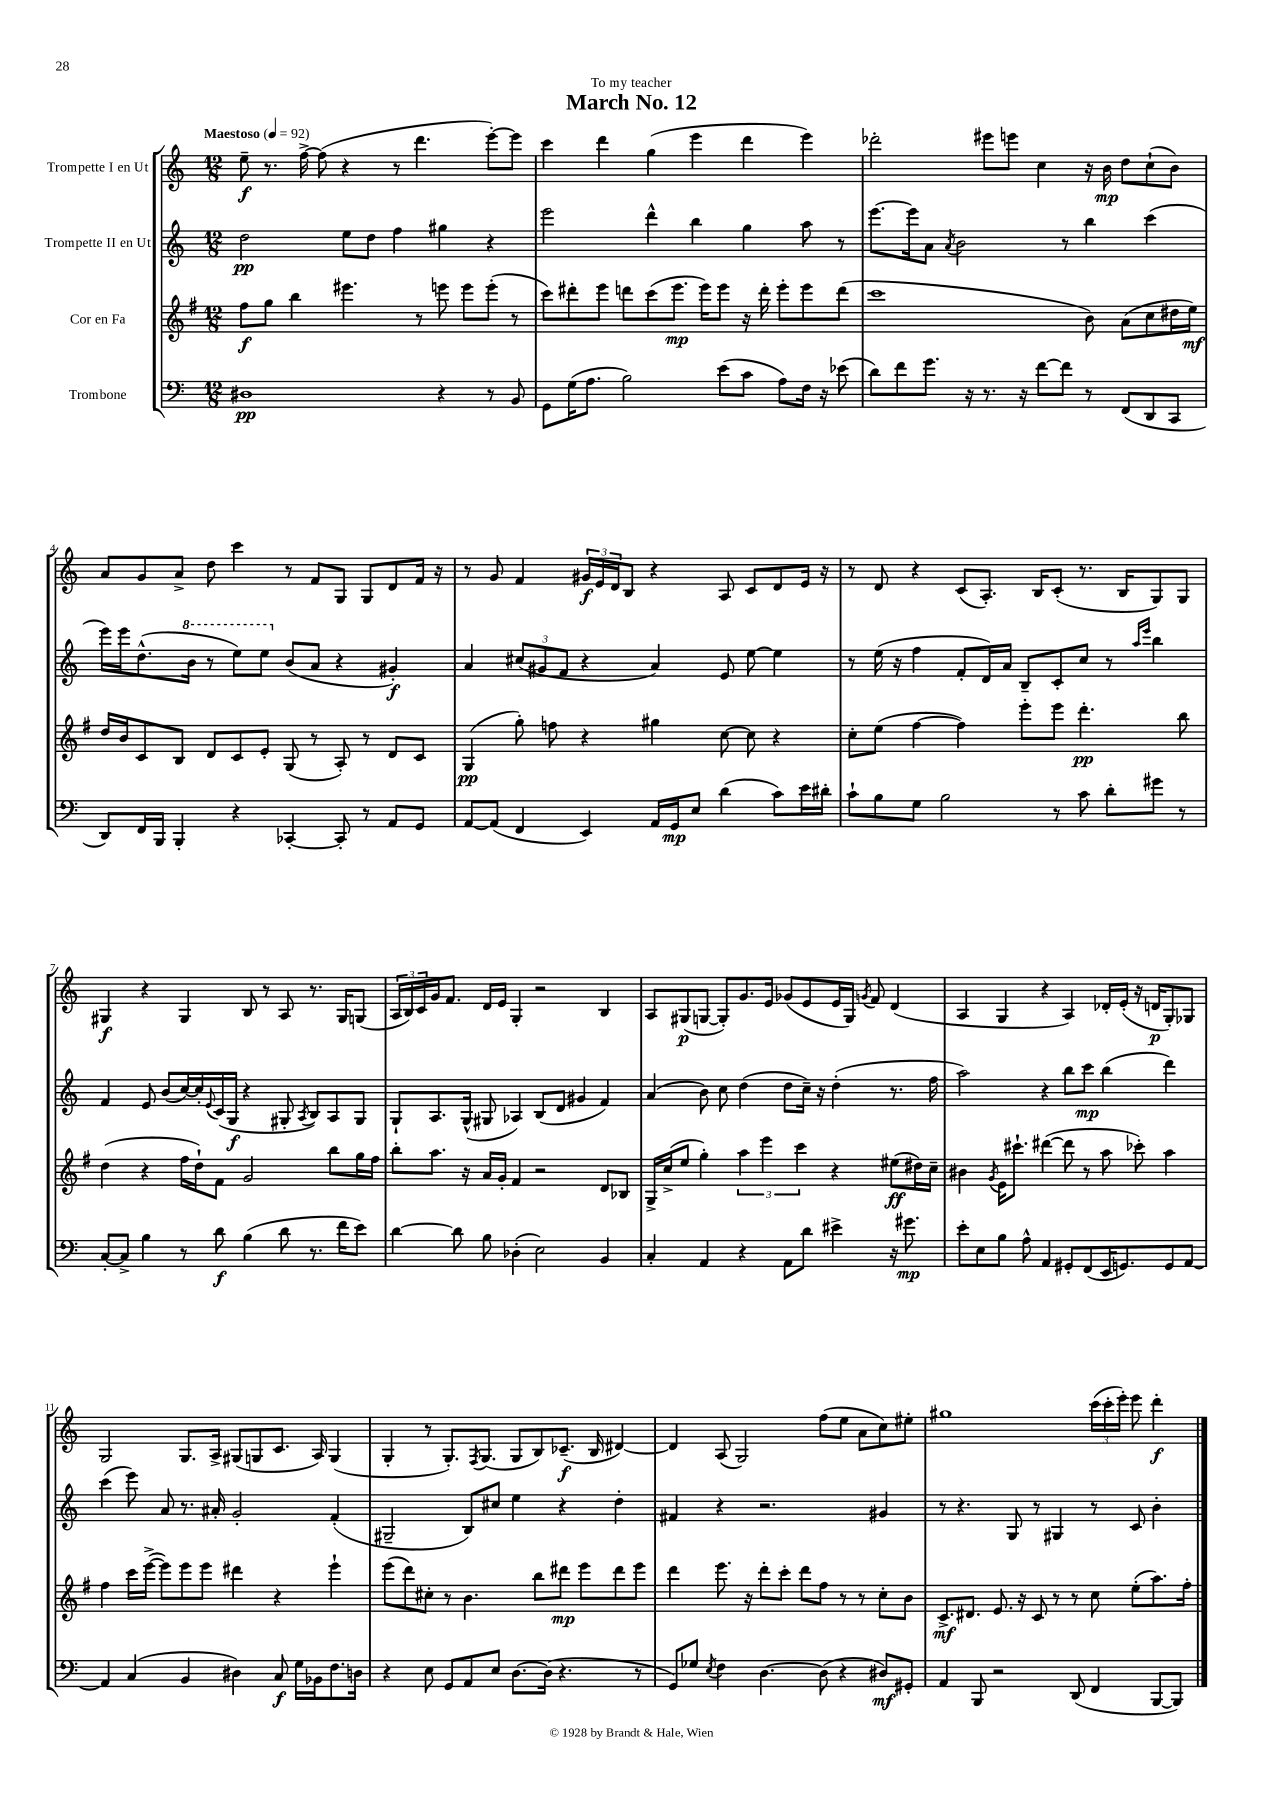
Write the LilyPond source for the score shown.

\header { title = "March No. 12" dedication = "To my teacher" }
<<
\new StaffGroup <<
\new Staff = "s0" \with { instrumentName = "Trompette I en Ut" } {
    \clef treble \key c \major \numericTimeSignature \time 12/8 \tempo "Maestoso" 4 = 92
    e''8--\f r8. f''16~-> f''8( r4 r8 d'''4. e'''8~-.) e'''8 |
    c'''4 d'''4 g''4( e'''4 d'''4 e'''4) |
    des'''2-. eis'''8 e'''8 c''4 r16 b'16\mp d''8 c''8-!( b'8) |
    a'8 g'8 a'8-> d''8 c'''4 r8 f'8 g8 g8 d'8 f'16 r16 |
    r8 g'8 f'4 \tuplet 3/2 { gis'16\f e'16 d'16 } b8 r4 a8 c'8 d'8 e'16 r16 |
    r8 d'8 r4 c'8( a8.-.) b16 c'8-.( r8. b16 g8) g8 |
    gis4\f r4 gis4 b8 r8 a8 r8. gis16 g8( |
    \tuplet 3/2 { a16 b16) c'16 } g'16 f'8. d'16 e'16 g4-. r2 b4 |
    a8 gis8\p( g8~ g8-.) g'8. e'16 ges'8( e'8 e'16 g16) \acciaccatura { g'8 } f'8 d'4( |
    a4 g4 r4 a4) des'16-. e'16-.( r16 d'16\p g8-.) ges8 |
    g2 g8. a16-> gis8( g8 c'8. a16) g4( |
    g4-. r8 g8.-.) \acciaccatura { f8 } g8.( g8 b8) ces'8.--\f( b16 dis'4~) |
    dis'4 a8( g2) f''8( e''8 a'8 c''8) eis''8-. |
    gis''1 \tuplet 3/2 { c'''16( c'''16-. e'''16-.) } e'''8 d'''4-.\f \bar "|." |
}
\new Staff = "s1" \with { instrumentName = "Trompette II en Ut" } {
    \clef treble \key c \major \numericTimeSignature \time 12/8
    d''2\pp e''8 d''8 f''4 gis''4 r4 |
    e'''2 d'''4-^ b''4 g''4 a''8 r8 |
    e'''8.~ e'''16 a'8 \acciaccatura { a'8 } b'2 r8 b''4 c'''4( |
    e'''16) e'''16 d''8.-^( \ottava #1 b''16 r8 e'''8) e'''8 \ottava #0 b'8( a'8 r4 gis'4-.\f) |
    a'4 \tuplet 3/2 { cis''8( gis'8 f'8 } r4 a'4) e'8 e''8~ e''4 |
    r8 e''16( r16 f''4 f'8-. d'16) a'16 b8-- c'8-. c''8 r8 \grace { a''16 e'''16 } b''4 |
    f'4 e'8 b'8( c''16~) c''16-. \appoggiatura { e'8 } c'16( g16\f r4 gis8-. \acciaccatura { a8 } b8) a8 gis8 |
    g8-! a8. g16-^( gis8 aes4) b8( d'8 gis'4 f'4) |
    a'4( b'8) c''8 d''4( d''8 c''16--) r16 d''4-.( r8. f''16 |
    a''2) r4 b''8 c'''8\mp b''4( d'''4) |
    c'''4( e'''8) a'8 r8. ais'16-. g'2-. f'4-.( |
    gis2-- b8) cis''8 e''4 r4 d''4-. |
    fis'4 r4 r2. gis'4 |
    r8 r4. g8 r8 gis4 r8 c'8 b'4-. \bar "|." |
}
\new Staff = "s2" \with { instrumentName = "Cor en Fa" } {
    \clef treble \key g \major \numericTimeSignature \time 12/8
    fis''8\f g''8 b''4 eis'''4. r8 e'''8 e'''8 e'''8-.( r8 |
    c'''8) dis'''8-. e'''8 d'''8 c'''8( e'''8.\mp e'''16) e'''8 r16 d'''16-. e'''8-. e'''8 d'''8( |
    c'''1 b'8) a'8( c''8 dis''16 e''16\mf) |
    d''16 b'16 c'8 b8 d'8 c'8 e'8-. g8( r8 a8-.) r8 d'8 c'8 |
    g4\pp( g''8-.) f''8 r4 gis''4 c''8~ c''8 r4 |
    c''8-. e''8( fis''4~ fis''4) e'''8-. e'''8 d'''4.-.\pp b''8 |
    d''4( r4 fis''16 d''16-!) fis'8 g'2 b''8 g''16 fis''16 |
    b''8-. a''8. r16 a'16 g'16-. fis'4 r2 d'8 bes8 |
    g16-> c''16->( e''8 g''4-.) \tuplet 3/2 { a''4 e'''4 c'''4 } r4 eis''8\ff( dis''16) c''16-- |
    bis'4 \acciaccatura { g'8 } e'16 cis'''8.-! dis'''4~( dis'''8 r8 a''8 ces'''8-.) a''4 |
    fis''4 c'''16 e'''16~->( e'''8) e'''8 e'''8 dis'''4 r4 e'''4-! |
    e'''8( d'''8) cis''8-. r8 b'4. b''8 dis'''8\mp e'''8 dis'''8 e'''8 |
    d'''4 e'''8. r16 d'''8-. c'''8-. d'''8 fis''8 r8 r8 c''8-. b'8 |
    c'8.->\mf dis'8. e'8. r16 c'8 r8 r8 c''8 e''8-.( a''8.) fis''16-. \bar "|." |
}
\new Staff = "s3" \with { instrumentName = "Trombone" } {
    \clef bass \key c \major \numericTimeSignature \time 12/8
    dis1\pp r4 r8 b,8 |
    g,8 g16( a8. b2) e'8( c'8 a8) f16 r16 ees'8( |
    d'8) f'8 g'8. r16 r8. r16 f'8~ f'8 r8 f,8( d,8 c,8 |
    d,8) f,16 b,,16 b,,4-. r4 ces,4~-. ces,8-. r8 a,8 g,8 |
    a,8~ a,8( f,4 e,4) a,16 g,16\mp e8 d'4( c'8) e'16 dis'16-. |
    c'8-! b8 g8 b2 r8 c'8 d'8-. gis'8 r8 |
    c8~-. c8-> b4 r8 d'8\f b4( d'8 r8. f'16 e'8) |
    d'4~ d'8 b8 des4-.( e2) b,4 |
    c4-. a,4 r4 a,8 d'8 eis'4-> r16 gis'8.\mp |
    e'8-. e8 b8 a8-^ a,4 gis,8-. f,8( e,16 g,8.) g,8 a,8~ |
    a,4 c4( b,4 dis4) c8\f g16 bes,16 f8. d16 |
    r4 e8 g,8 a,8 e8 d8.~ d16( r4. r8 |
    g,8) ges8 \acciaccatura { e8 } f4 d4.~ d8( r4 dis8\mf) gis,8-. |
    a,4 b,,8 r2 d,8( f,4 b,,8~ b,,8) \bar "|." |
}
>>
>>
